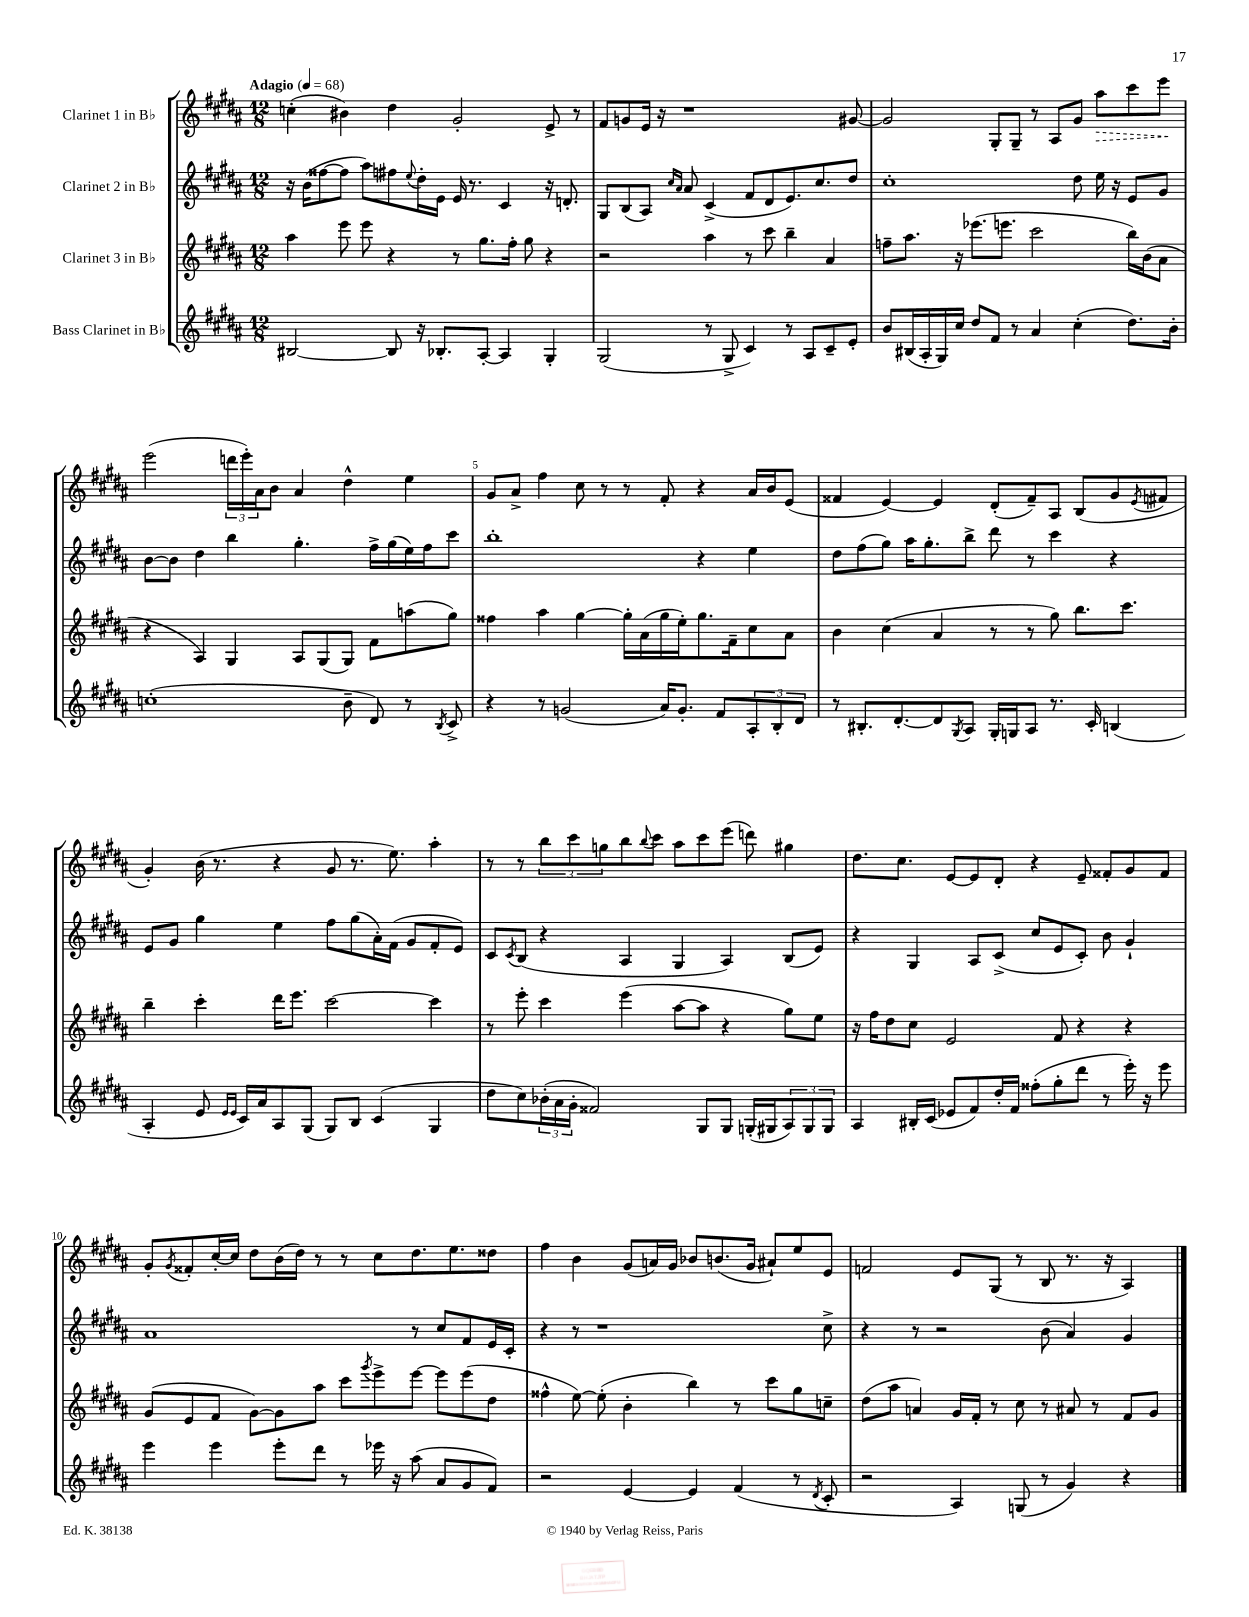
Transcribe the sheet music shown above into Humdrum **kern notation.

**kern	**kern	**kern	**kern
*staff4	*staff3	*staff2	*staff1
*clefG2	*clefG2	*clefG2	*clefG2
*k[f#c#g#d#a#]	*k[f#c#g#d#a#]	*k[f#c#g#d#a#]	*k[f#c#g#d#a#]
*M12/8	*M12/8	*M12/8	*M12/8
*MM68	*MM68	*MM68	*MM68
[2B#/	4aa#\	16r	(4cc'\
.	.	(16b\LK	.
.	.	[8ff##\	.
.	8eee\	8ff##\]J	4b#\)
.	8eee\	8aa#\L)	.
8B#/]	4r	8ff#\	4dd#\
.	.	8qqee/	.
16r	.	16dd#'\L	.
8.B-'/L	.	16e\JJ	.
.	8r	16e/	2g#'/
.	.	8.r	.
[8A#'/J	8.gg#\L	.	.
4A#/]	.	4c#/	.
.	16ff#'\Jk	.	.
.	8gg#\	.	.
4G#'/	4r	16r	8e^/
.	.	8.d'/	.
.	.	.	8r
=	=	=	=
(2G#/	2r	8G#/L	8f#/L
.	.	(8B/	8g/
.	.	8A#/J)	16e/Jk
.	.	.	16r
.	.	16qqcc#/LL	.
.	.	16qqa#/JJ	.
.	.	8a#/	1r
8r	4aa#\	(4c#^/	.
8G#^/	.	.	.
4c#/)	8r	8f#/L	.
.	8ccc#\	8d#/	.
8r	4bb~\	8.e/)	.
8A#/L	.	.	.
.	.	8.cc#/	.
8c#~/	4a#/	.	.
8e'/J	.	8dd#/J	[8g#/
=	=	=	=
8b/L	8ff~\L	1cc#'	2g#/]
(16B#/L	8.aa#\J	.	.
16A#'/	.	.	.
16G#/)	.	.	.
16cc#/JJ	16r	.	.
8dd#/L	(8.eee-\L	.	.
8f#/J	.	.	8G#'/L
.	8.eee\J	.	.
8r	.	.	8G#~/J
4a#/	2ccc#\	.	8r
.	.	.	8A#/L
(4cc#'\	.	8dd#\	8g#/J
.	.	16ee\	8aa#\L
.	.	16r	.
8.dd#\L)	16bb\LL)	8e/L	8ccc#\
.	(16b\J	.	.
.	8a#\J	8g#/J	8eee\J
16b'\Jk	.	.	.
=	=	=	=
(1cc'	4r	[8b\L	(2eee\
.	.	8b\]J	.
.	4A#/)	4dd#\	.
.	4G#/	4bb\	24ddd\LL
.	.	.	24eee'\)
.	.	.	24a#\J
.	.	.	8b\J
.	8A#/L	4.gg#'\	4a#/
.	(8G#/	.	.
8b~\	8G#/J)	.	4dd#^^\
8d#/)	8f#\L	16ff#^\LL	.
.	.	(16gg#\	.
8r	(8aa\	16ee\)	4ee\
.	.	16ff#\J	.
8qB/	.	.	.
8c#^/	8gg#\J)	8ccc#\J	.
=	=	=	=
4r	4ff##\	1bb'	8g#/L
.	.	.	8a#^/J
8r	4aa#\	.	4ff#\
(2g/	.	.	.
.	[4gg#\	.	8cc#\
.	.	.	8r
.	16gg#'\]LL	.	8r
.	(16a#\	.	.
16a#/LK)	16gg#\	.	8f#'/
8.g'/J	16ee'\J)	.	.
.	8.gg#\	4r	4r
8f#/L	.	.	.
.	16f#~\k	.	.
12A#'/	8cc#\	4ee\	16a#/LL
.	.	.	16b/J
12B'/	.	.	.
.	8a#\J	.	(8e/J
12d#/J	.	.	.
=	=	=	=
8r	4b\	8dd#\L	4f##/
8.B#'/L	.	(8ff#\	.
.	(4cc#\	8gg#\J)	[4e/)
[8.d#'/	.	.	.
.	.	16aa#\LK	.
.	.	8.gg#'\	.
8d#/]	4a#/	.	4e/]
8qG#/	.	.	.
8A#/J	.	8bb^\J	.
16G#'/LL	8r	8ddd#\	(8d#'/L
16G/J	.	.	.
8A#/J	8r	8r	8f##~/)
8.r	8gg#\)	4ccc#\	8A#/J
.	8.bb\L	.	(8B/L
16c#'/	.	.	.
(4B/	.	4r	8g#/
.	8.ccc#\J	.	.
.	.	.	8qe/
.	.	.	8f#/J
=	=	=	=
4A#'/	4bb~\	8e/L	4g#'/)
.	.	8g#/J	.
8e/	4ccc#'\	4gg#\	(16b\
.	.	.	8.r
16qqe/LL	.	.	.
16qqe/JJ	.	.	.
16c#/LL)	.	.	.
16a#/J	.	.	.
8A#/	16ddd#\LK	4ee\	4r
.	8.eee\J	.	.
(8G#/J	.	.	.
8G#/L)	[2ccc#\	8ff#\L	8g#/
8B/J	.	(8gg#\	8.r
(4c#/	.	16a#'\L)	.
.	.	(16f#\JJ	8.ee\)
.	.	8g#/L	.
4G#/	4ccc#\]	8f#'/	4aa#'\
.	.	8e/J)	.
=	=	=	=
8dd#\L	8r	8c#/L	8r
.	.	8qc#/	.
8cc#\)	8eee'\	(8B/J	8r
(24b-'\L	4ccc#\	4r	12bb\L
24a#\	.	.	.
24g#'\JJ	.	.	12ccc#\
2f##/)	.	.	.
.	.	.	12gg\
.	(4eee\	4A#/	8bb\
.	.	.	8qqbb/
.	.	.	8ccc#\J
.	[8aa#\L	4G#/	8aa#\L
8G#/L	8aa#\]J	.	8ccc#\
8G#/J	4r	4A#/)	(8eee\J
(16G'/LL	.	.	8ddd\)
16G#/J	.	.	.
12A#/)	8gg#\L)	(8B/L	4gg#\
12G#/	.	.	.
.	8ee\J	8e/J)	.
12G#/J	.	.	.
=	=	=	=
4A#/	16r	4r	8.dd#\L
.	16ff#\LK	.	.
.	8dd#\	.	.
.	.	.	8.cc#\J
16B#'/LL	8cc#\J	4G#/	.
(16c#/JJ	.	.	.
8e-/L	2e/	.	[8e/L
8f#/)	.	8A#/L	8e/]
16dd#'/L	.	(8c#^/J	8d#'/J
16f#/JJ	.	.	.
(8ff##'\L	.	8cc#/L	4r
8gg#'\	8f#/	8e/	.
8ddd#\J	4r	8c#'/J)	8e~/
8r	.	8b\	8f##'/L
16eee'\)	4r	4g#`/	8g#/
16r	.	.	.
8eee\	.	.	8f##/J
=	=	=	=
4eee\	(8g#/L	1a#	8g#'/L
.	.	.	8qg#/
.	8e/	.	8f##'/
4eee\	8f#/J	.	[16cc#'/L
.	.	.	16cc#/]JJ
.	[8g#\L)	.	8dd#\L
8eee'\L	8g#\]	.	(16b\L
.	.	.	16dd#\JJ)
8ddd#\J	8aa#\J	.	8r
8r	8ccc#\L	.	8r
.	8qggg#/	.	.
16eee-\	8eee^\	.	8cc#\L
16r	.	.	.
(8aa#\	[8eee\J	8r	8.dd#\
8a#/L	8eee\]L	8cc#/L	.
.	.	.	8.ee\
8g#/	(8eee\	8f#/	.
8f#/J)	8dd#\J	16e/L	8dd##\J
.	.	16c#'/JJ	.
=	=	=	=
2r	4ff##^^\	4r	4ff#\
.	[8ee\)	8r	4b\
.	(8ee'\]	1r	.
[4e/	4b'\	.	(8g#/L
.	.	.	16a/L)
.	.	.	16g#/JJ
4e/]	4bb\)	.	8b-/L
.	.	.	(8.b/
(4f#/	8r	.	.
.	.	.	16g#/Jk
.	8ccc#\L	.	8a#`/L)
8r	8gg#\	.	8ee/
8qd#/	.	.	.
8c#'/	8cc~\J	8cc#^\	8e/J
=	=	=	=
2r	(8dd#\L	4r	2f/
.	8aa#\J	.	.
.	4a/)	8r	.
.	.	2r	.
4A#/)	16g#/LL	.	8e/L
.	16f#'/JJ	.	.
.	8r	.	(8G#/J
(8G/	8cc#\	.	8r
8r	8r	(8b\	8B/
4g#/)	8a#/	4a#/)	8.r
.	8r	.	.
.	.	.	16r
4r	8f#/L	4g#/	4A#/)
.	8g#/J	.	.
==	==	==	==
*-	*-	*-	*-
